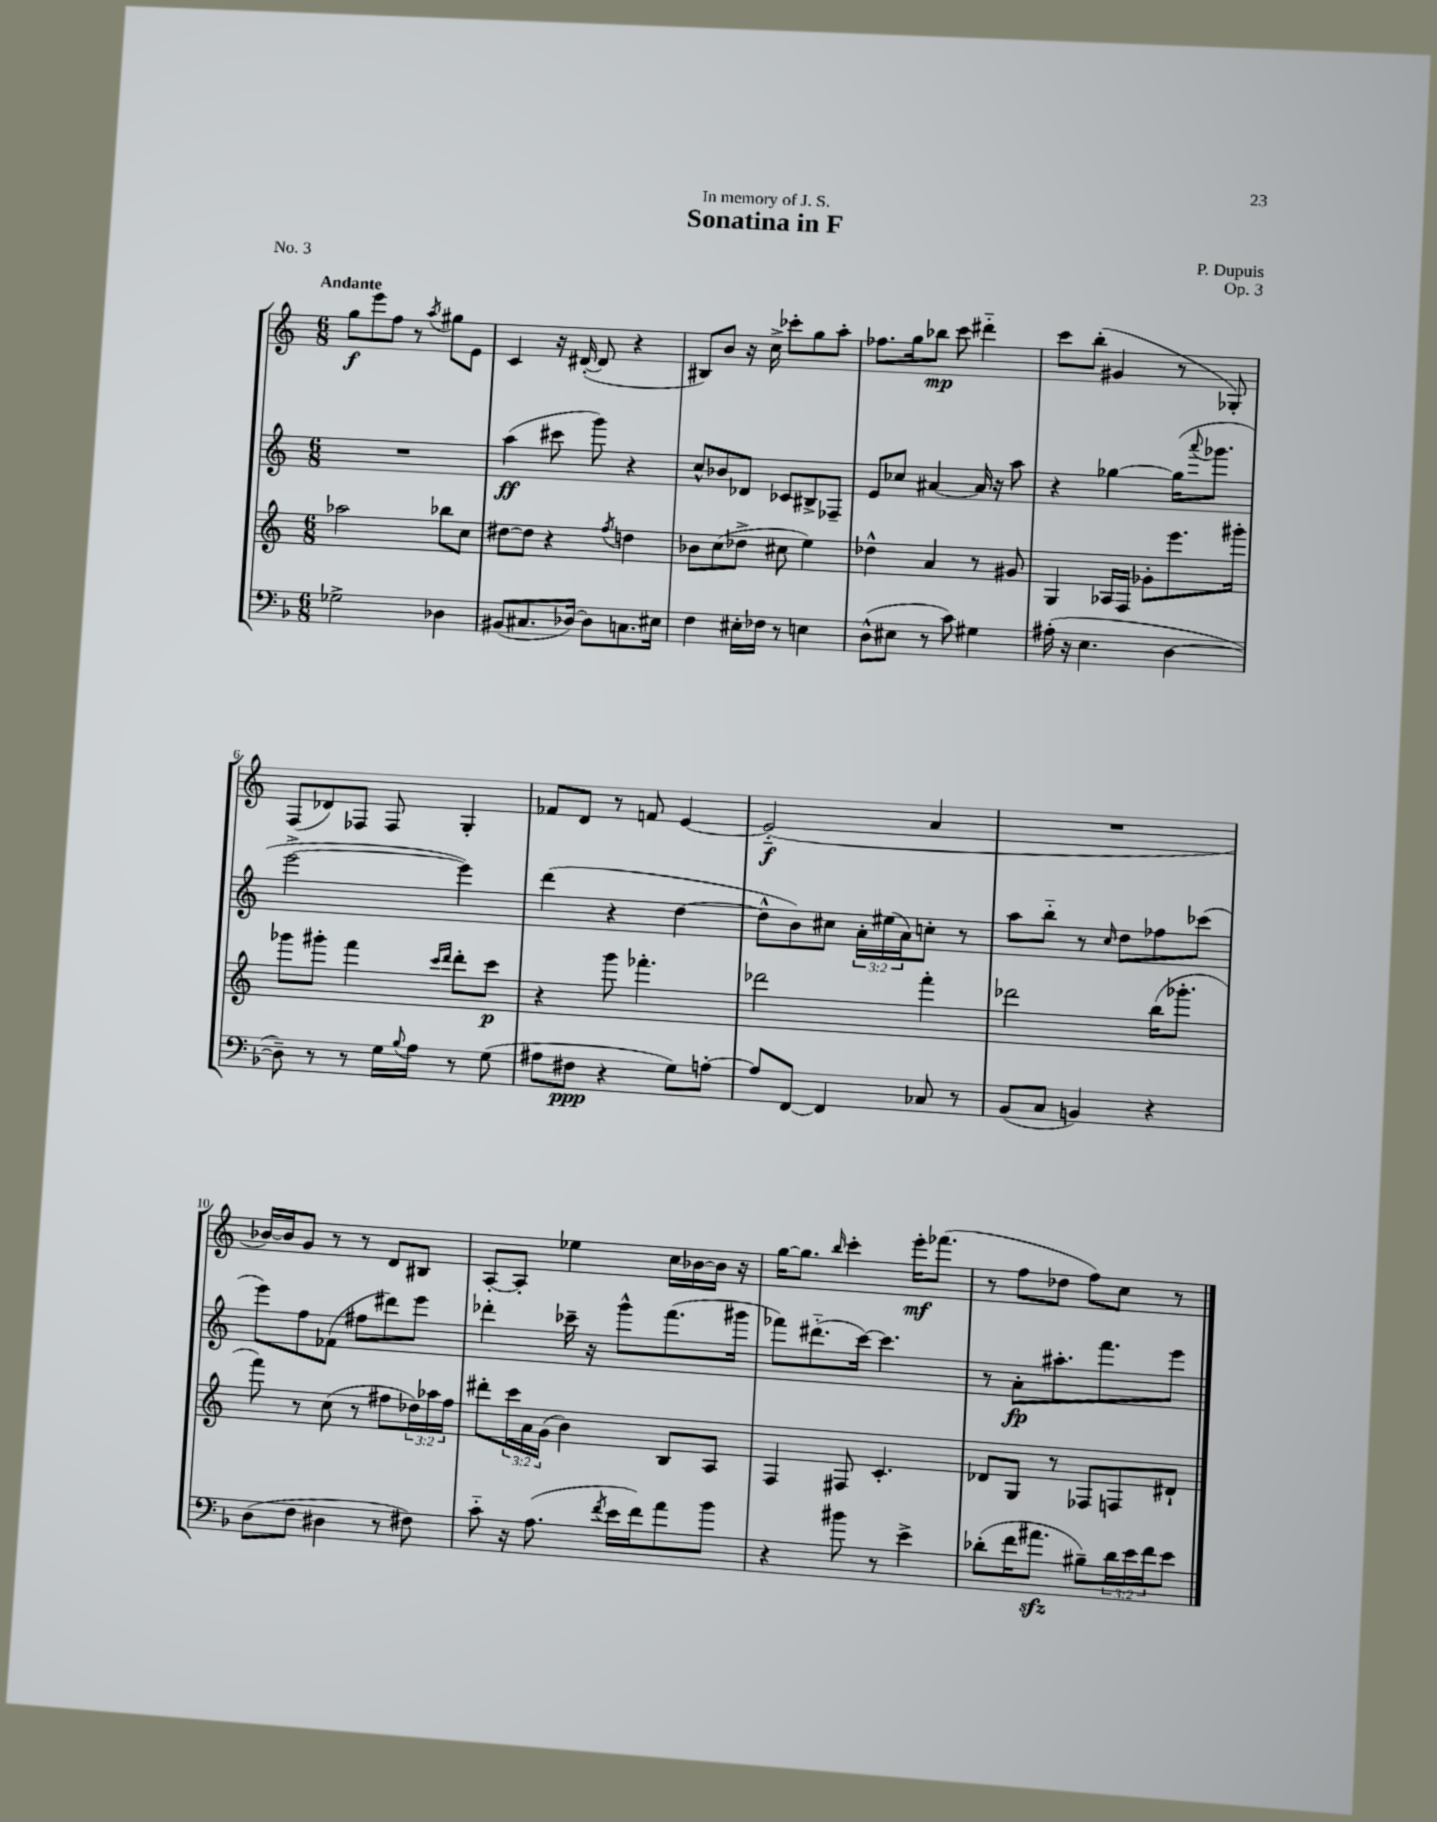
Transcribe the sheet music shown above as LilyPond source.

\header { title = "Sonatina in F" composer = "P. Dupuis" dedication = "In memory of J. S." opus = "Op. 3" piece = "No. 3" }
<<
\new StaffGroup <<
\new Staff = "s0" {
    \clef treble \key c \major \numericTimeSignature \time 6/8 \tempo "Andante"
    g''8\f e'''8 f''8 r8 \acciaccatura { a''8 } gis''8 e'8 |
    c'4 r16 dis'16~-.( dis'8 r4 |
    bis8) b'8 r16 c''16-> ces'''8-. g''8 a''8-. |
    fes''8. g''16 bes''8\mp c'''8 dis'''4-_ |
    c'''8 b''8-.( gis'4 r8 ges8-.) |
    f8( des'8) fes8 fes8 g4-. |
    fes'8 d'8 r8 f'8 e'4~ |
    e'2-_\f( a'4 |
    R2. |
    bes'16~) bes'16 g'8 r8 r8 d'8 bis8 |
    a8~-. a8-. ees''4 c''16 bes'16~ bes'16 r16 |
    g''16~ g''8. \grace { b''16 } c'''4-. e'''16-.\mf fes'''8.( |
    r8 f''8 des''8 f''8) c''8 r8 \bar "|." |
}
\new Staff = "s1" {
    \clef treble \key c \major \numericTimeSignature \time 6/8 \override Staff.TupletNumber.text = #tuplet-number::calc-fraction-text
    R2. |
    a''4\ff( cis'''8 g'''8) r4 |
    c''8-^ bes'8 des'8 ces'8 bis8-> fes8-- |
    e'8 ces''8 ais'4~ ais'16 r16 a''8 |
    r4 ges''4~ ges''16( \appoggiatura { a'''8 } ges'''8. |
    e'''2~-> e'''4) |
    d'''4( r4 d''4~ |
    d''8-^ b'8) cis''8 \tuplet 3/2 { a'16-. eis''16( a'16) } c''8-. r8 |
    a''8 b''8-_ r8 \grace { c''16 } d''8 fes''8 ces'''8( |
    e'''8) f''8 fes'8( fis''8 dis'''8) e'''8 |
    des'''4-. ces'''16-- r16 g'''8-^ f'''8.( gis'''16 |
    fes'''8) dis'''8.-_( c'''16~) c'''4. |
    r8 a'8-.\fp ais''8.-. f'''8. e'''8 \bar "|." |
}
\new Staff = "s2" {
    \clef treble \key c \major \numericTimeSignature \time 6/8 \override Staff.TupletNumber.text = #tuplet-number::calc-fraction-text
    aes''2 bes''8 c''8 |
    dis''8~ dis''8 r4 \acciaccatura { f''8 } d''4 |
    bes'8 c''8( des''8-> cis''8 e''4) |
    des''4-^ a'4 r8 gis'8 |
    g4 aes16 f16 ges'8-. e'''8. gis'''16-. |
    ges'''8 gis'''8-. f'''4 \grace { c'''16 d'''16 } d'''8-. c'''8\p |
    r4 g'''8 fes'''4.-. |
    des'''2 f'''4-. |
    des'''2 b''16( ges'''8.-. |
    f'''8) r8 c''8( r8 fis''8 \tuplet 3/2 { des''16) aes''16 fis''16 } |
    dis'''8-. \tuplet 3/2 { c'''16 a'16 g'16( } b'4) b8 a8 |
    f4 fis8 c'4.-. |
    des'8 g8 r8 fes8 f8 dis'8-! \bar "|." |
}
\new Staff = "s3" {
    \clef bass \key f \major \numericTimeSignature \time 6/8 \override Staff.TupletNumber.text = #tuplet-number::calc-fraction-text
    ges2-> des4 |
    bis,8( cis8. des16~) des8 c8. eis16 |
    f4 eis16-. fes16 r8 e4 |
    d8-^( eis8 r8 c'8) gis4 |
    ais16-.( r16 e4. d4~ |
    d8--) r8 r8 g16 \appoggiatura { bes8 } a16 r8 g8( |
    ais8 fis8\ppp r4 g8) a8~-. |
    a8 f,8~ f,4 ces8 r8 |
    bes,8( c8 b,4) r4 |
    d8( f8 dis4 r8 fis8) |
    c'8-_ r16 a8.( \acciaccatura { f'8 } e'16 f'16) a'8 bes'8 |
    r4 bis'8 r8 e'4-> |
    des'8-.( f'16 ais'8.\sfz bis8--) \tuplet 3/2 { des'16 e'16 f'16 } e'8 \bar "|." |
}
>>
>>
